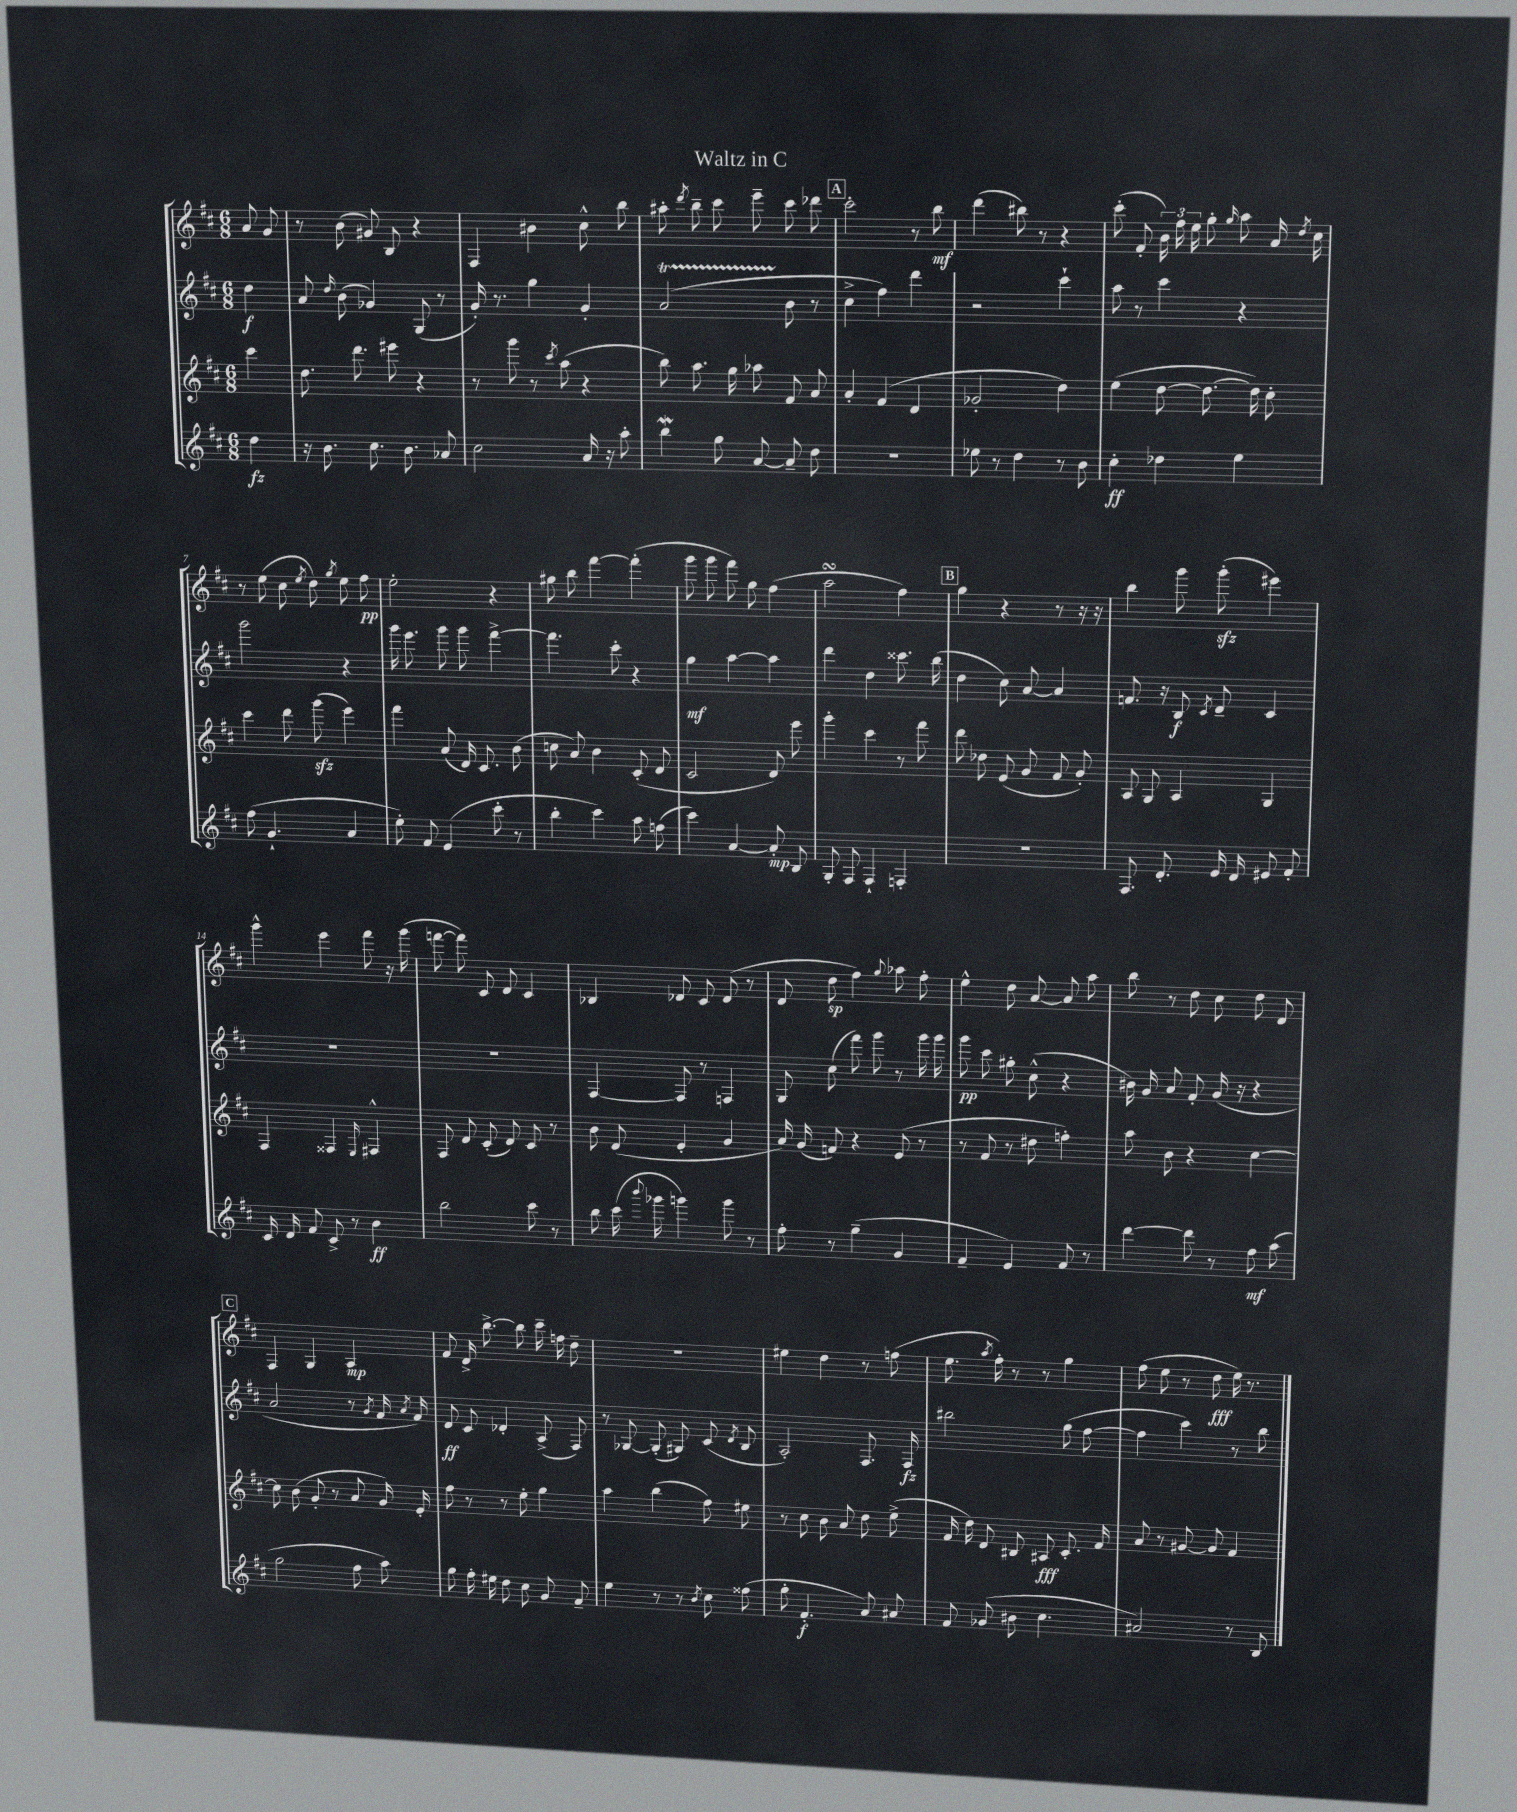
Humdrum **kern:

**kern	**dynam	**kern	**dynam	**kern	**dynam	**kern	**dynam
*part4	*part4	*part3	*part3	*part2	*part2	*part1	*part1
*staff4	*staff4	*staff3	*staff3	*staff2	*staff2	*staff1	*staff1
*clefG2	*	*clefG2	*	*clefG2	*	*clefG2	*
*k[f#c#]	*	*k[f#c#]	*	*k[f#c#]	*	*k[f#c#]	*
*M6/8	*	*M6/8	*	*M6/8	*	*M6/8	*
=	=	=	=	=	=	=	=
4dd\	fz	4ccc#\	.	4dd\	f	8a/	.
.	.	.	.	.	.	8g/	.
=1	=1	=1	=1	=1	=1	=1	=1
16r	.	8.dd\	.	8a/	.	8r	.
8.b\	.	.	.	.	.	.	.
.	.	.	.	16qqdd/	.	.	.
.	.	.	.	(8b\	.	(8b\	.
.	.	8.ddd\	.	.	.	.	.
8.cc#\	.	.	.	4g-X/)	.	8g#X/)	.
.	.	8eee#X\	.	.	.	8B/	.
8.b\	.	.	.	.	.	.	.
.	.	4r	.	(8G/	.	4r	.
8a-X/	.	.	.	8r	.	.	.
=2	=2	=2	=2	=2	=2	=2	=2
2cc#\	.	8r	.	16g'/)	.	4F#/	.
.	.	.	.	8.r	.	.	.
.	.	8ggg\	.	.	.	.	.
.	.	8r	.	4gg\	.	4b#X\	.
.	.	8qccc#/	.	.	.	.	.
.	.	(8aa\	.	.	.	.	.
16a/	.	4r	.	4g'/	.	8cc#^^\	.
16r	.	.	.	.	.	.	.
8aa'\	.	.	.	.	.	8bb\	.
=3	=3	=3	=3	=3	=3	=3	=3
4bbW\	.	8bb\)	.	(2aT/	.	8aa#X'\	.
.	.	.	.	.	.	8qddd/	.
.	.	8.aa\	.	.	.	8bb~\	.
8gg\	.	.	.	.	.	8ccc#\	.
.	.	16gg\	.	.	.	.	.
[8a/	.	8aa-X\	.	.	.	8eee~\	.
8a~/]	.	8f#/	.	8b\	.	8ccc#\	.
8dd\	.	8a/	.	8r	.	8ddd-X\	.
!!LO:REH:place=s1:t=A
=4	=4	=4	=4	=4	=4	=4	=4
2.r	.	4a'/	.	4cc#^\	.	2ccc#'\	.
.	.	(4f#/	.	4ff#\)	.	.	.
.	.	4d/	.	4ddd\	.	8r	.
.	.	.	.	.	.	8bb\	mf
=5	=5	=5	=5	=5	=5	=5	=5
8ee-X\	.	2g-X'/	.	2r	.	(4ddd\	.
8r	.	.	.	.	.	.	.
4dd\	.	.	.	.	.	8bb#X\)	.
.	.	.	.	.	.	8r	.
8r	.	4dd\)	.	4ccc#`\	.	4r	.
8b\	.	.	.	.	.	.	.
=6	=6	=6	=6	=6	=6	=6	=6
4cc#'\	ff	(4ee\	.	8aa\	.	(8ccc#'\	.
.	.	.	.	8r	.	8f#'/	.
4dd-X\	.	[8dd\	.	4ccc#\	.	24b\)	.
.	.	.	.	.	.	24ff#\	.
.	.	.	.	.	.	24ee\	.
.	.	8.dd\_	.	.	.	8gg'\	.
.	.	.	.	.	.	16qqgg/	.
4ee\	.	.	.	4r	.	8aa\	.
.	.	16dd\])	.	.	.	.	.
.	.	8cc#'\	.	.	.	16a/	.
.	.	.	.	.	.	8qdd/	.
.	.	.	.	.	.	16cc#\	.
!!LO:LB:g=z
=7	=7	=7	=7	=7	=7	=7	=7
(8ff#\	.	4ccc#\	.	2ggg\	.	8r	.
4.g`/	.	.	.	.	.	(8ee\	.
.	.	8ddd\	.	.	.	8cc#\	.
.	.	.	.	.	.	8qee/	.
.	.	(8gggzz\	.	.	.	8dd\)	.
.	.	.	.	.	.	8qgg/	.
4a/	.	4eee\)	.	4r	.	8ee\	.
.	.	.	.	.	.	8ff#\	pp
=8	=8	=8	=8	=8	=8	=8	=8
8ee'\)	.	4fff#\	.	16ggg\	.	2ee'\	.
.	.	.	.	8.eee\	.	.	.
8f#/	.	.	.	.	.	.	.
(4e/	.	(8a/	.	8ggg\	.	.	.
.	.	16d/)	.	8ggg\	.	.	.
.	.	8.c#/	.	.	.	.	.
8ccc#'\	.	.	.	[4fff#^\	.	4r	.
8r	.	(8b\	.	.	.	.	.
=9	=9	=9	=9	=9	=9	=9	=9
4bb'\	.	8ccn\	.	4.fff#\]	.	8gg#X\	.
.	.	8a/)	.	.	.	8bb\	.
4ccc#\)	.	4b\	.	.	.	[4fff#\	.
.	.	.	.	8ccc#'\	.	.	.
8aa\	.	(8c#'/	.	4r	.	(4fff#'\]	.
(8ffn\	.	8d/	.	.	.	.	.
=10	=10	=10	=10	=10	=10	=10	=10
4ccc#\)	.	2c#/	.	4gg\	mf	8ggg\	.
.	.	.	.	.	.	8ggg\	.
[4a/	.	.	.	[4aa\	.	8fff#\)	.
.	.	.	.	.	.	8gg\	.
8a'/]	mp	8d/)	.	4aa\]	.	(4ff#\	.
8B/	.	8eee\	.	.	.	.	.
=11	=11	=11	=11	=11	=11	=11	=11
8G'/	.	4ggg'\	.	4ddd\	.	2aasSSS\	.
8F#/	.	.	.	.	.	.	.
4F#`/	.	4ccc#\	.	4dd\	.	.	.
4Fn'/	.	8r	.	8.ccc##X\	.	4ff#\)	.
.	.	8fff#\	.	.	.	.	.
.	.	.	.	(16bb\	.	.	.
!!LO:REH:place=s1:t=B
=12	=12	=12	=12	=12	=12	=12	=12
2.r	.	8ddd\	.	4dd\	.	4gg\	.
.	.	8dd-X\	.	.	.	.	.
.	.	(8e/	.	8cc#\)	.	4r	.
.	.	8g/	.	[8a/	.	.	.
.	.	8f#/	.	4a/]	.	8r	.
.	.	8g'/)	.	.	.	16r	.
.	.	.	.	.	.	16r	.
=13	=13	=13	=13	=13	=13	=13	=13
8.F#/	.	8A/	.	8.fn/	.	4bb\	.
.	.	8G/	.	.	.	.	.
8.d'/	.	.	.	16r	.	.	.
.	.	4A/	.	8B/	f	8ggg\	.
.	.	.	.	8qc#/	.	.	.
16e/	.	.	.	8d~/	.	(8gggzz'\	.
16d/	.	.	.	.	.	.	.
8e#X/	.	4G/	.	4c#/	.	4eee#X\)	.
8f#'/	.	.	.	.	.	.	.
!!LO:LB:g=z
=14	=14	=14	=14	=14	=14	=14	=14
16c#/	.	4F#/	.	2.r	.	4ggg^^\	.
16d/	.	.	.	.	.	.	.
8f#/	.	.	.	.	.	.	.
8c#^/	.	4F##X/	.	.	.	4eee\	.
8r	.	.	.	.	.	.	.
.	.	16qqE/	.	.	.	.	.
4b\	ff	4F#X^^/	.	.	.	8fff#\	.
.	.	.	.	.	.	16r	.
.	.	.	.	.	.	(16ggg\	.
=15	=15	=15	=15	=15	=15	=15	=15
2bb\	.	8F#/	.	2.r	.	[8fffn\	.
.	.	8d/	.	.	.	8fff\])	.
.	.	(8c#'/	.	.	.	8c#/	.
.	.	8d/)	.	.	.	8d/	.
8ccc#\	.	8c#/	.	.	.	4c#/	.
8r	.	8r	.	.	.	.	.
=16	=16	=16	=16	=16	=16	=16	=16
8bb\	.	8b\	.	[4F#/	.	4B-X/	.
(16ccc#\	.	(8d/	.	.	.	.	.
8qqbbb/	.	.	.	.	.	.	.
16ggg-X\	.	.	.	.	.	.	.
4gggn\)	.	4e'/	.	8F#/]	.	8d-X/	.
.	.	.	.	8r	.	8c#/	.
8ggg\	.	4g/	.	4Fn/	.	(8d-/	.
8r	.	.	.	.	.	8r	.
=17	=17	=17	=17	=17	=17	=17	=17
8ff#'\	.	16a/)	.	8G/	.	8d/	.
.	.	(16g/	.	.	.	.	.
8r	.	8fn/)	.	(8cc#\	.	8dd\	sp
(4gg~\	.	4r	.	8fff#\)	.	4ff#\)	.
.	.	.	.	8ggg\	.	.	.
.	.	.	.	.	.	8qqgg/	.
4g/	.	(8e/	.	8r	.	8aa-X\	.
.	.	8r	.	16ggg\	.	8ff#'\	.
.	.	.	.	16ggg\	.	.	.
=18	=18	=18	=18	=18	=18	=18	=18
4f#~/	.	8r	.	8ggg\	pp	4ee^^\	.
.	.	8f#/	.	8ccc#\	.	.	.
4e/)	.	8r	.	8gg#X'\	.	8dd\	.
.	.	8dd#X\	.	(8cc#^^\	.	[8a/	.
8f#/	.	4ffn'\)	.	4r	.	8a/]	.
8r	.	.	.	.	.	8aa\	.
=19	=19	=19	=19	=19	=19	=19	=19
[4ddd\	.	8aa\	.	16b#X\)	.	8bb\	.
.	.	.	.	16g/	.	.	.
.	.	8b\	.	8a/	.	8r	.
8ddd\]	.	4r	.	8f#'/	.	8dd\	.
8r	.	.	.	(16g/	.	8cc#\	.
.	.	.	.	16r	.	.	.
8ff#\	mf	[4cc#\	.	4r	.	8dd\	.
(8aa\	.	.	.	.	.	8d/	.
!!LO:LB:g=z
!!LO:REH:place=s1:t=C
=20	=20	=20	=20	=20	=20	=20	=20
2gg\	.	8cc#\]	.	2a/	.	4F#/	.
.	.	(8b\	.	.	.	.	.
.	.	8g'/	.	.	.	4G/	.
.	.	8r	.	.	.	.	.
8ff#\	.	8a/	.	8r	.	4A/	mp
.	.	.	.	8qg/	.	.	.
8aa\)	.	16g/)	.	16f#/	.	.	.
.	.	.	.	8qa/	.	.	.
.	.	16e'/	.	16f#/)	.	.	.
=21	=21	=21	=21	=21	=21	=21	=21
8gg\	.	8ff#\	.	8d/	ff	8f#/	.
16ff#'\	.	8r	.	8c#/	.	16d^/	.
16ee#X\	.	.	.	.	.	[8.bb^\	.
8dd\	.	8r	.	4d-X'/	.	.	.
8cc#\	.	8ee'\	.	.	.	8bb\]	.
8g/	.	4gg\	.	(8A^/	.	16ccc#~\	.
.	.	.	.	.	.	16ffn\	.
8f#~/	.	.	.	8F#/)	.	8dd~\	.
=22	=22	=22	=22	=22	=22	=22	=22
4ee\	.	4aa\	.	8r	.	2.r	.
.	.	.	.	[8G-X/	.	.	.
8r	.	(4bb\	.	(8G-'/]	.	.	.
8r	.	.	.	8G#X/)	.	.	.
8qb/	.	.	.	.	.	.	.
8cc#\	.	8ff#\)	.	(8c#/	.	.	.
.	.	.	.	8qd/	.	.	.
(8ff##X\	.	8ee#X\	.	8B/	.	.	.
=23	=23	=23	=23	=23	=23	=23	=23
8gg'\	.	8r	.	2A'/)	.	4ee#X\	.
4.f#'/	f	8cc#\	.	.	.	.	.
.	.	8b\	.	.	.	4dd\	.
.	.	8a/	.	.	.	.	.
8a/)	.	8dd\	.	8.F#/	.	8r	.
8a#X/	.	(8ee^\	.	.	.	(8ffn\	.
.	.	.	.	16F#/	fz	.	.
=24	=24	=24	=24	=24	=24	=24	=24
8f#/	.	16f#/	.	2bb#X\	.	8.ee\	.
.	.	16dd\)	.	.	.	.	.
(8g-X/	.	8d/	.	.	.	.	.
.	.	.	.	.	.	8qaa/	.
.	.	.	.	.	.	16ff#'\)	.
8b#X\	.	8B#X/	.	.	.	8r	.
4.cc#\	.	8A#X/	fff	.	.	8r	.
.	.	8.c#'/	.	(8gg\	.	4gg\	.
.	.	.	.	[8ff#\	.	.	.
.	.	16f#/	.	.	.	.	.
=25	=25	=25	=25	=25	=25	=25	=25
2a#X/)	.	8a/	.	4ff#\]	.	(8ff#\	.
.	.	8r	.	.	.	8ee\	.
.	.	[8g#X/	.	4ccc#\)	.	8r	.
.	.	8g#/]	.	.	.	8dd\	fff
8r	.	4f#/	.	8r	.	16ee\)	.
.	.	.	.	.	.	8.r	.
8B/	.	.	.	8bb\	.	.	.
==	==	==	==	==	==	==	==
*-	*-	*-	*-	*-	*-	*-	*-
